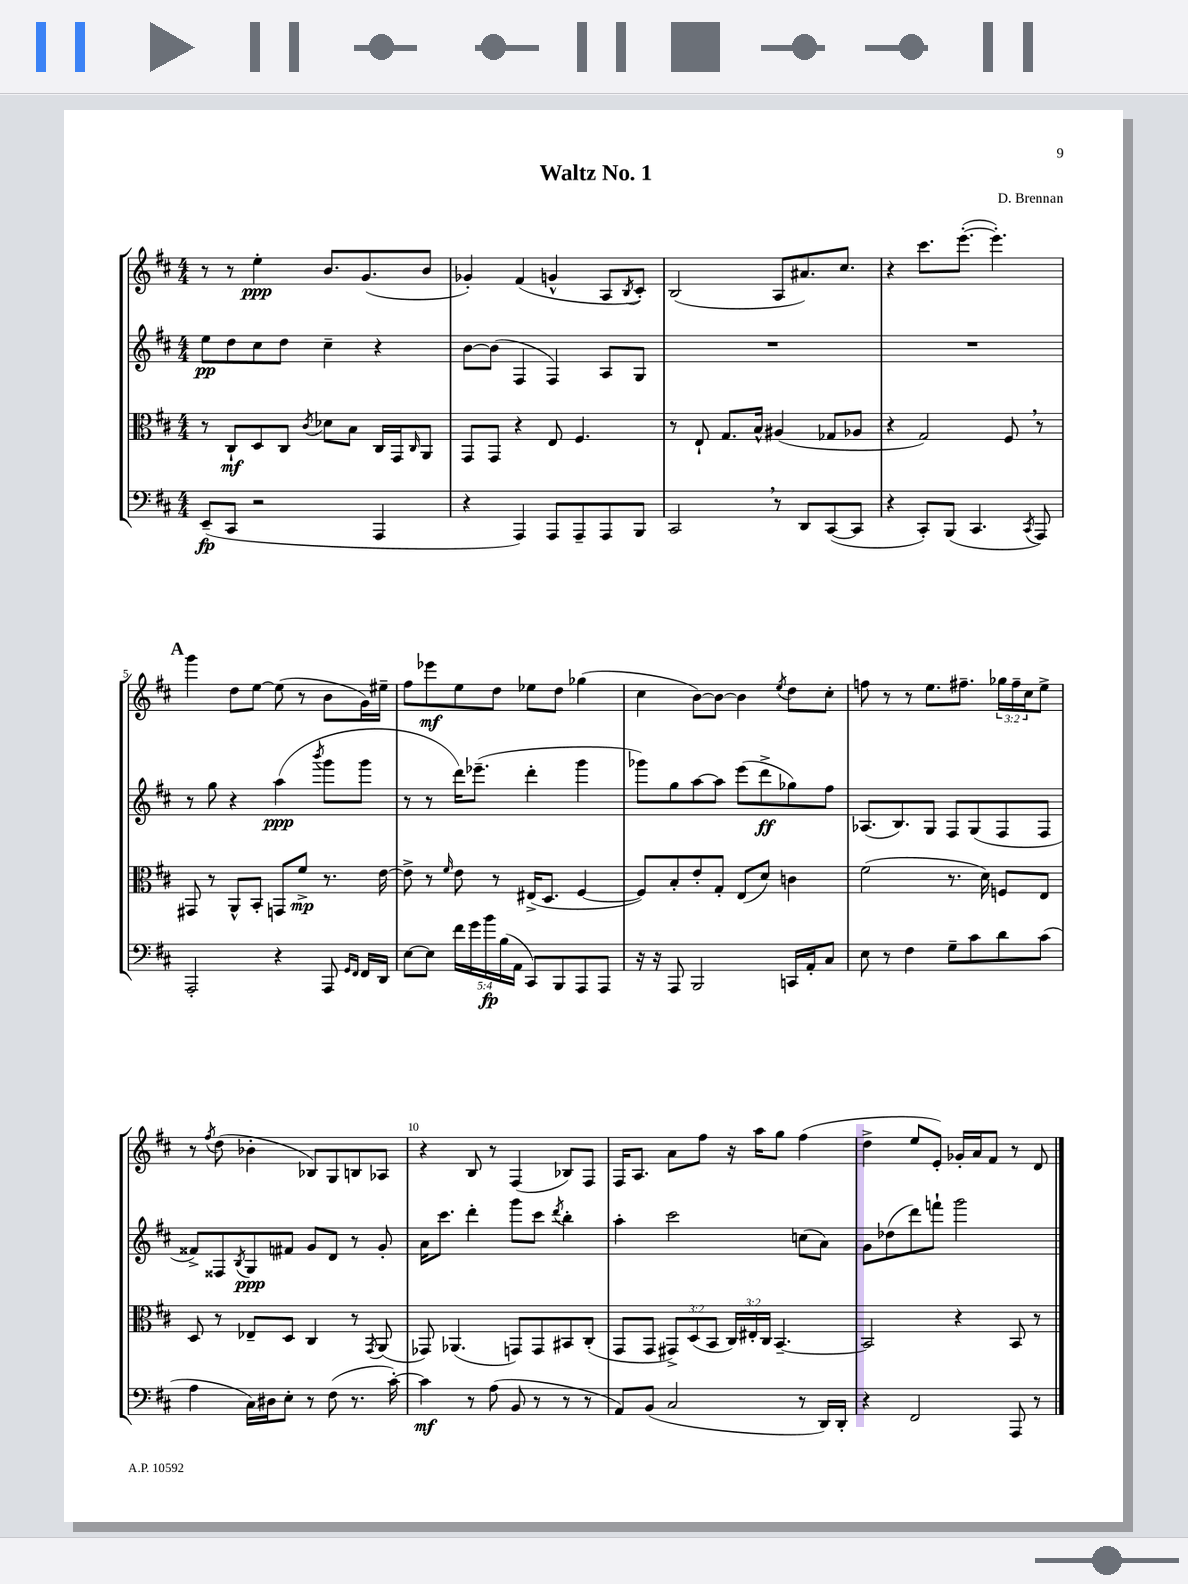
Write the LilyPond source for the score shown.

\header { title = "Waltz No. 1" composer = "D. Brennan" }
<<
\new StaffGroup <<
\new Staff = "s0" {
    \clef treble \key d \major \numericTimeSignature \time 4/4 \override Staff.TupletNumber.text = #tuplet-number::calc-fraction-text
    r8 r8 e''4-.\ppp b'8. g'8.( b'8 |
    ges'4-.) fis'4( g'4-^ a8 \acciaccatura { b8 } cis'8-.) |
    b2( a8 ais'8.) cis''8. |
    r4 cis'''8. e'''8.~-.( e'''4.-.) |
    \mark \markup { \bold "A" } g'''4 d''8 e''8~ e''8( r8 b'8 g'16) eis''16-- |
    fis''8 ees'''8\mf e''8 d''8 ees''8 d''8 ges''4( |
    cis''4 b'8~) b'8~ b'4 \acciaccatura { e''8 } d''8 cis''8-. |
    f''8 r8 r8 e''8. fis''8.-- \tuplet 3/2 { ges''16 fis''16-- cis''16 } e''8-> |
    r8 \acciaccatura { fis''8 } d''8( bes'4-. bes8) g8 b8 aes8 |
    r4 b8 r8 fis4( bes8) fis8 |
    fis16 a8. a'8 fis''8 r16 a''16 g''8 fis''4( |
    d''4-> e''8 e'8-.) ges'16-. a'16 fis'8 r8 d'8 \bar "|." |
}
\new Staff = "s1" {
    \clef treble \key d \major \numericTimeSignature \time 4/4
    e''8\pp d''8 cis''8 d''8 cis''4-- r4 |
    b'8~ b'8( fis4 fis4) a8 g8 |
    R1 |
    R1 |
    \mark \markup { \bold "A" } r8 g''8 r4 a''4\ppp( \acciaccatura { b'''8 } g'''8 g'''8 |
    r8 r8 d'''16) ees'''8.--( d'''4-. g'''4 |
    ges'''8) g''8 a''8~ a''8 e'''8( d'''8->\ff ges''8) fis''8 |
    aes8.( b8.) g8 fis8 g8( fis8 fis8 |
    fisis'8->) fisis8 \acciaccatura { b8 } g8\ppp fis'8 g'8 d'8 r8 g'8-. |
    a'16 cis'''8. d'''4-. g'''8 cis'''8 \acciaccatura { d'''8 } b''4-. |
    a''4-. cis'''2 c''8( a'8) |
    g'8 des''8( d'''8) f'''8-! g'''2 \bar "|." |
}
\new Staff = "s2" {
    \clef alto \key d \major \numericTimeSignature \time 4/4 \override Staff.TupletNumber.text = #tuplet-number::calc-fraction-text
    r8 cis8-!\mf d8 cis8 \acciaccatura { cis'8 } des'8 b8 cis16 g,16 \grace { cis16 } a,8 |
    g,8 g,8 r4 e8 fis4. |
    r8 e8-! g8. b16-^ ais4( ges8 aes8 |
    r4 g2) fis8 \breathe r8 |
    \mark \markup { \bold "A" } gis,8 r8 a,8-^ b,8-. g,8 fis'8->\mp r8. e'16~ |
    e'8-> r8 \grace { fis'16 } e'8 r8 eis16->( d8. fis4~ |
    fis8) b8-. e'8-. g8-. e8( d'8) c'4 |
    fis'2( r8. d'16) f8 e8 |
    d8 r8 ees8-- d8 cis4 r8 \acciaccatura { g,8 } a,8( |
    ges,8) aes,4.( g,8) g,8 bis,8 cis8-.( |
    g,8 g,8 \tuplet 3/2 { gis,8->) d8( b,8 } \tuplet 3/2 { cis16) eis16-. cis16 } b,4.~-- |
    b,2 r4 b,8 r8 \bar "|." |
}
\new Staff = "s3" {
    \clef bass \key d \major \numericTimeSignature \time 4/4 \override Staff.TupletNumber.text = #tuplet-number::calc-fraction-text
    e,8--\fp( cis,8 r2 a,,4 |
    r4 a,,4) a,,8 a,,8-- a,,8 b,,8 |
    cis,2 \breathe r8 d,8 cis,8~( cis,8 |
    r4 cis,8-.) b,,8( cis,4. \acciaccatura { cis,8 } a,,8) |
    \mark \markup { \bold "A" } a,,2-. r4 a,,8 \grace { g,16 fis,16 } fis,16 d,16 |
    e8~ e8 \tuplet 5/4 { fis'16 g'16 b'16\fp b16( a,16 } cis,8) b,,8 a,,8 a,,8 |
    r16 r16 a,,8 b,,2 c,16 a,16-. cis8 |
    e8 r8 fis4 g8-- cis'8 d'8 cis'8( |
    a4 cis16) dis16 e8-. r8 fis8( r8. cis'16~-.) |
    cis'4\mf r8 a8( b,8 r8 r8 r8 |
    a,8) b,8( cis2 r8 d,16) d,16-. |
    r4 fis,2 a,,8 r8 \bar "|." |
}
>>
>>
\layout { \context { \Score \override BarNumber.break-visibility = ##(#f #t #t) barNumberVisibility = #(every-nth-bar-number-visible 5) } }
